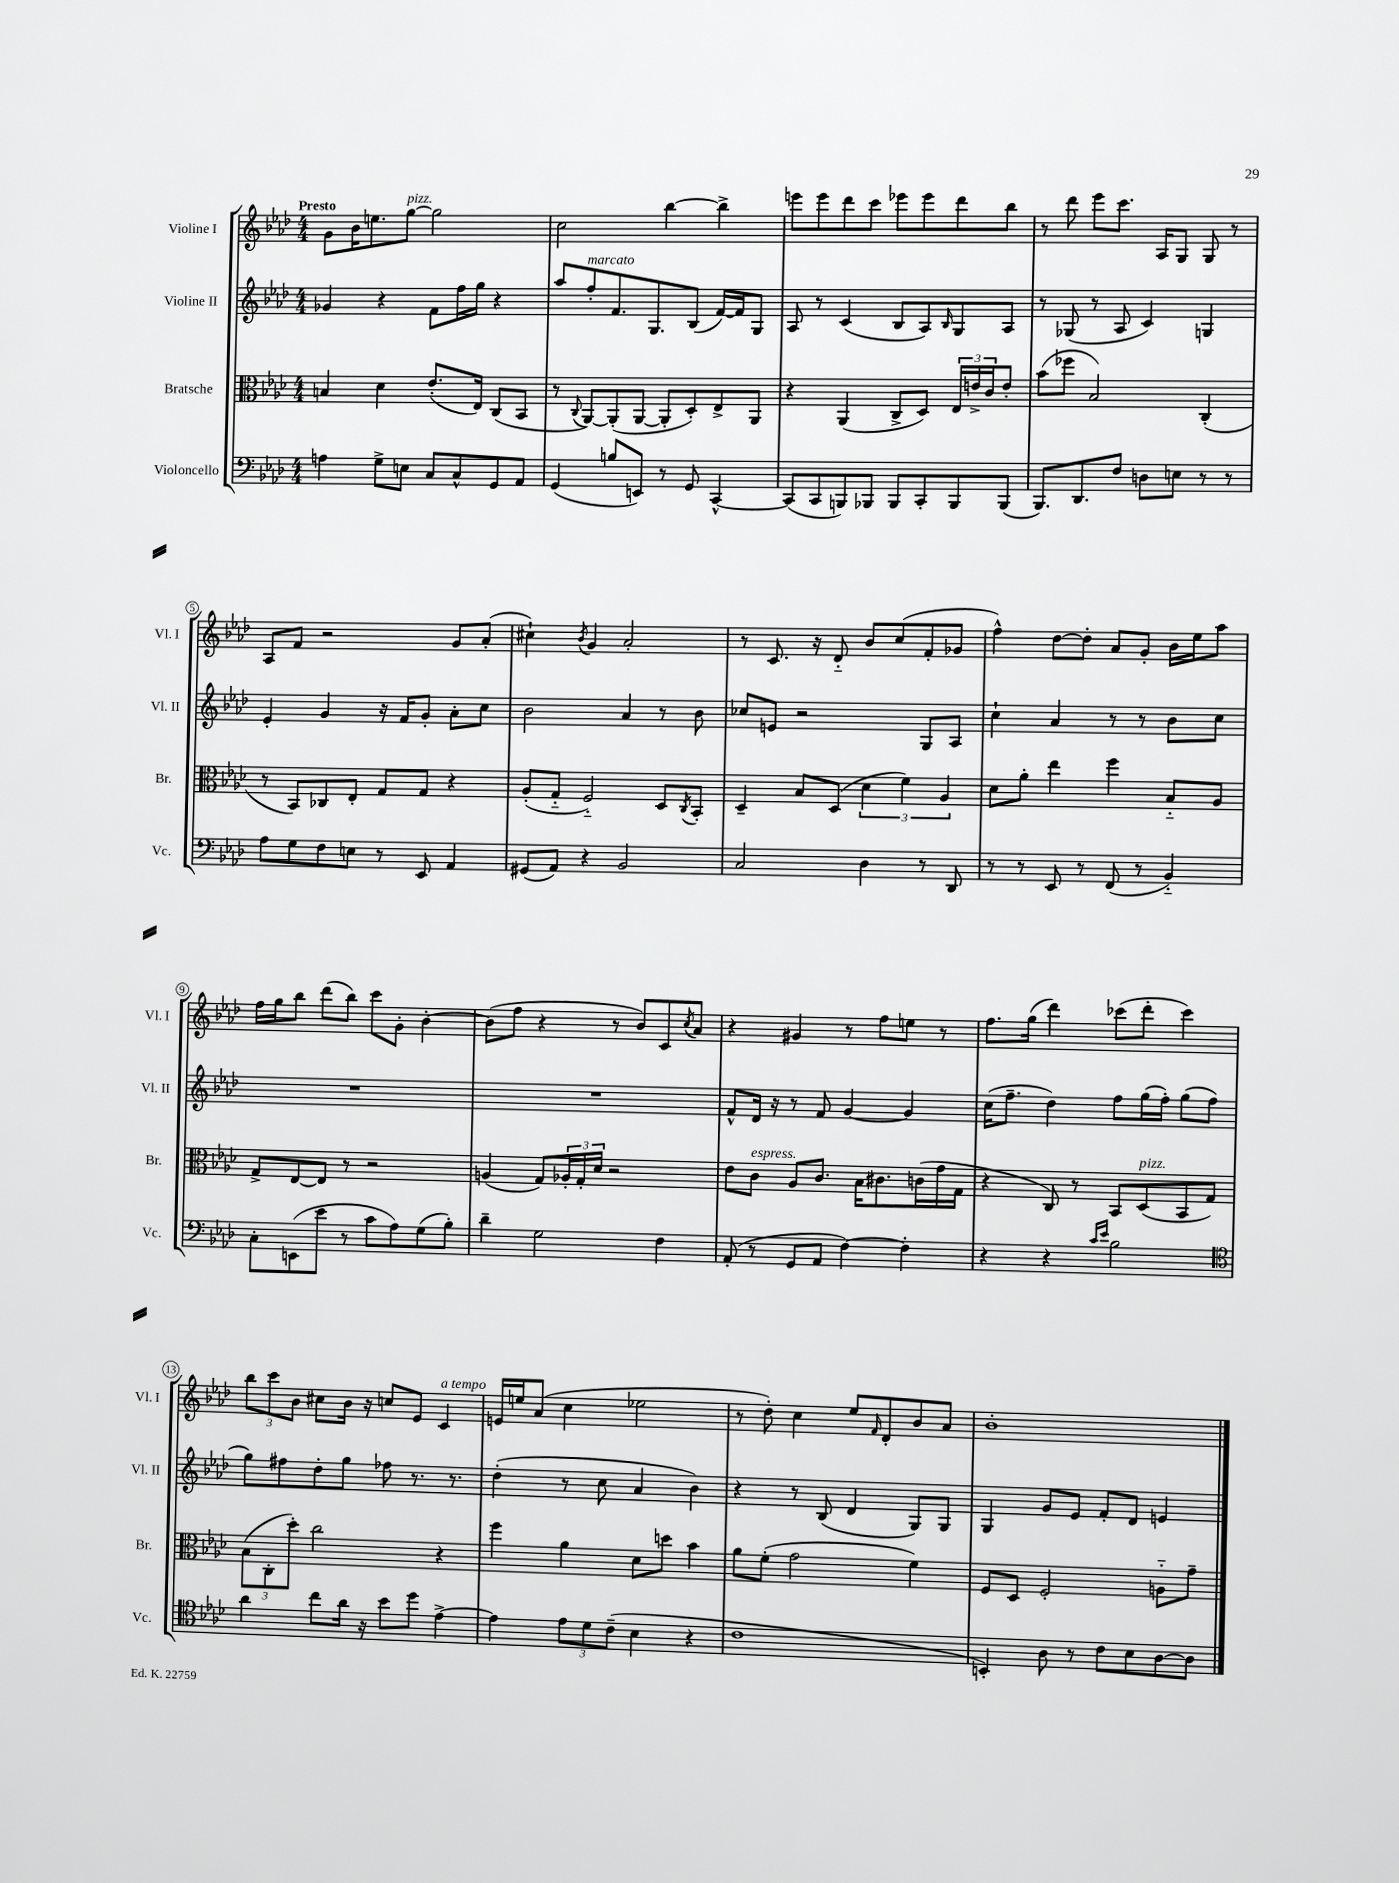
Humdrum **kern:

**kern	**kern	**kern	**kern
*part4	*part3	*part2	*part1
*staff4	*staff3	*staff2	*staff1
*I"Violoncello	*I"Bratsche	*I"Violine II	*I"Violine I
*I'Vc.	*I'Br.	*I'Vl. II	*I'Vl. I
*clefF4	*clefC3	*clefG2	*clefG2
*k[b-e-a-d-]	*k[b-e-a-d-]	*k[b-e-a-d-]	*k[b-e-a-d-]
*M4/4	*M4/4	*M4/4	*M4/4
=1	=1	=1	=1
!	!	!	!LO:TX:a:B:t=Presto
4An\	4Bn/	4g-X/	8g\L
.	.	.	16b-\K
.	.	.	8.een\
8G^\L	4d-\	4r	.
!	!	!	!LO:TX:a:i:t=pizz.
8En\J	.	.	[8gg\J
8C/L	(8.e-'/L	8f\L	2gg\]
8C^^/	.	16ff\L	.
.	16E-/Jk)	16gg\JJ	.
8GG/	(8C/L	4r	.
8AA-/J	8BB-/J	.	.
=2	=2	=2	=2
(4GG/	8r	8aa-/L	2cc\
.	8qqC/	.	.
!	!	!LO:TX:a:i:t=marcato	!
.	[8AA-/L)	8ff'/	.
8Bn/L	(8AA-'/]	8.f/	.
8EEn/J)	[8AA-/J	.	.
.	.	8.G/	.
8r	8AA-'/L]	.	[4bb-\
8GG/	8D-'/)	(8B-/J	.
[4CC^^/	8E-^/	[16f/LL)	4bb-^\]
.	.	16f/J]	.
.	8AA-/J	8G/J	.
=3	=3	=3	=3
(8CC/L]	4r	8A-/	8eeen\L
8CC/	.	8r	8eee\
8BBBn/)	(4AA-/	(4c/	8ddd-\
8BBB-X/J	.	.	8ccc\J
8BBB-/L	8C^/L	8B-/L	8eee-X\L
8CC'/	8D-/J)	8A-/)	8eee-\
.	.	16qqB-/	.
8BBB-/	24E-/LL	8G/	8ddd-\
.	24en^/	.	.
.	24c/J	.	.
(8BBB-/J	8e'/J	8A-/J	8bb-\J
=4	=4	=4	=4
8.BBB-/L)	(8b-\L	8r	8r
.	8ff-X\J	(8G-X/	8ddd-\
8.DD-/	.	.	.
.	2B-/)	8r	8eee-\L
8F/J	.	8A-/	8.ccc\J
8Dn\L	.	4c/)	.
.	.	.	16A-/KL
8En\J	.	.	8G/J
8r	(4C'/	4Gn/	8G/
8r	.	.	8r
!!LO:LB:g=z
=5	=5	=5	=5
8A-\L	8r	4e-'/	8A-/L
8G\	8BB-/L)	.	8f/J
8F\	8C-X/	4g/	2r
8En\J	8E-'/J	.	.
8r	8G/L	16r	.
.	.	16f/KL	.
8EE-/	8G/J	8g'/J	.
4AA-/	4r	8a-'\L	8g/L
.	.	8cc\J	(8a-'/J
=6	=6	=6	=6
(8GG#X/L	(8A-'/L	2b-\	4cc#X`\)
8AA-/J)	8G/J	.	.
.	.	.	8qb-/
4r	2F/)	.	4g/
2BB-/	.	4a-/	2a-'/
.	8D-/L	8r	.
.	8qC/	.	.
.	8BB-'/J	8b-\	.
=7	=7	=7	=7
2C/	4D-~/	8cc-X/L	8r
.	.	8en/J	8.c/
.	8B-/L	2r	.
.	.	.	16r
.	(8D-/J	.	8d-/
4D-\	6d-\	.	8b-/L
.	.	.	(8cc/
.	6f\)	.	.
8r	.	8G/L	8f'/
.	6A-/	.	.
8DD-/	.	8A-/J	8g-X/J
=8	=8	=8	=8
8r	8d-\L	4cc`\	4ff^^\)
8r	8a-'\J	.	.
8EE-/	4ee-\	4a-/	[8dd-\L
8r	.	.	8dd-'\J]
(8FF/	4ff\	8r	8a-/L
8r	.	8r	8g'/J
4BB-/)	8B-/L	8b-\L	16b-\LL
.	.	.	16ee-\J
.	8A-/J	8cc\J	8aa-\J
!!LO:LB:g=z
=9	=9	=9	=9
8C'\L	8G^/L	1r	16ff\LL
.	.	.	16gg\J
(8EEn\	[8E-/	.	8bb-\J
8e-\J	8E-/J]	.	(8ddd-\L
8r	8r	.	8bb-\J)
8c\L	2r	.	8ccc\L
8A-\)	.	.	8g'\J
(8G\	.	.	[4b-'\
8B-'\J)	.	.	.
=10	=10	=10	=10
4d-~\	(4An/	1r	(8b-\L]
.	.	.	8ff\J
2G\	8G/L)	.	4r
.	24A-X'/L	.	.
.	24G'/	.	.
.	24d-/JJ	.	.
.	2r	.	8r
.	.	.	8b-/L)
4F\	.	.	8c/
.	.	.	8qcc/
.	.	.	8a-/J
=11	=11	=11	=11
(8AA-'/	8e-\L	8f^^/L	4r
!	!LO:TX:a:i:t=espress.	!	!
8r	8c\J	16d-/Jk	.
.	.	16r	.
8GG/L	8A-/L	8r	4g#X/
8AA-/J	8.c/J	8f/	.
[4F\)	.	[4g/	8r
.	16B-\KL	.	.
.	8.c#X\	.	8ff\L
4F'\]	.	4g/]	8een\J
.	(16cn\L	.	.
.	16g\	.	8r
.	16G\JJ	.	.
=12	=12	=12	=12
4r	4r	(16cc\KL	8.ff\L
.	.	8.ff~\J	.
.	.	.	(16gg\Jk
4r	8C/)	4dd-\)	4ddd-\)
.	8r	.	.
16qqc/LL	.	.	.
16qqe-/JJ	.	.	.
2B-\	8BB-/L	8ff\L	(8ccc-X\L
!	!LO:TX:a:i:t=pizz.	!	!
.	(8D-/	(16gg\L	8ddd-'\J
.	.	16ff'\JJ)	.
.	8BB-/	(8gg\L	4ccc-\)
.	8G/J)	8ff\J	.
!!LO:LB:g=z
=13	=13	=13	=13
*clefC4	*	*	*
4a-\	(12B-\L	8gg\L)	12bb-\L
.	12C'\	.	12ccc\
.	.	8ff#X\	.
.	12dd-'\J)	.	12b-\J
8cc\L	2cc\	8dd-'\	8cc#X\L
16a-\Jk	.	8gg\J	16b-\Jk
16r	.	.	16r
8b-\L	.	8ff-X\	8ccn/L
8dd-\J	.	8.r	8e-/J
!	!	!	!LO:TX:a:i:t=a tempo
[4e-^\	4r	.	4c/
.	.	8.r	.
=14	=14	=14	=14
4e-\]	4ff\	(4dd-'\	16en/LL
.	.	.	16een/J
.	.	.	(8a-/J
12e-\L	4a-\	8r	4cc\
12d-\	.	.	.
.	.	8cc\	.
(12c~\J	.	.	.
4B-\	8d-\L	4a-/	2ee-X\
.	8ddn\J	.	.
4r	4b-\	4b-\)	.
=15	=15	=15	=15
1c	8a-\L	4r	8r
.	(8f'\J	.	8dd-'\)
.	2g\	8r	4cc\
.	.	(8B-/	.
.	.	4d-/	8ee-/L
.	.	.	16qqf/
.	.	.	8d-'/
.	4f\)	8G/L)	8b-/
.	.	8G/J	8a-/J
=16	=16	=16	=16
4BBn'/)	8F/L	4G/	1b-'
.	8D-/J	.	.
8A-\	2F'/	8g/L	.
8r	.	8e-/J	.
8c\L	.	8f'/L	.
8B-\	.	8d-/J	.
[8A-\	8An\L	4en/	.
8A-\J]	8g~\J	.	.
==	==	==	==
*-	*-	*-	*-
